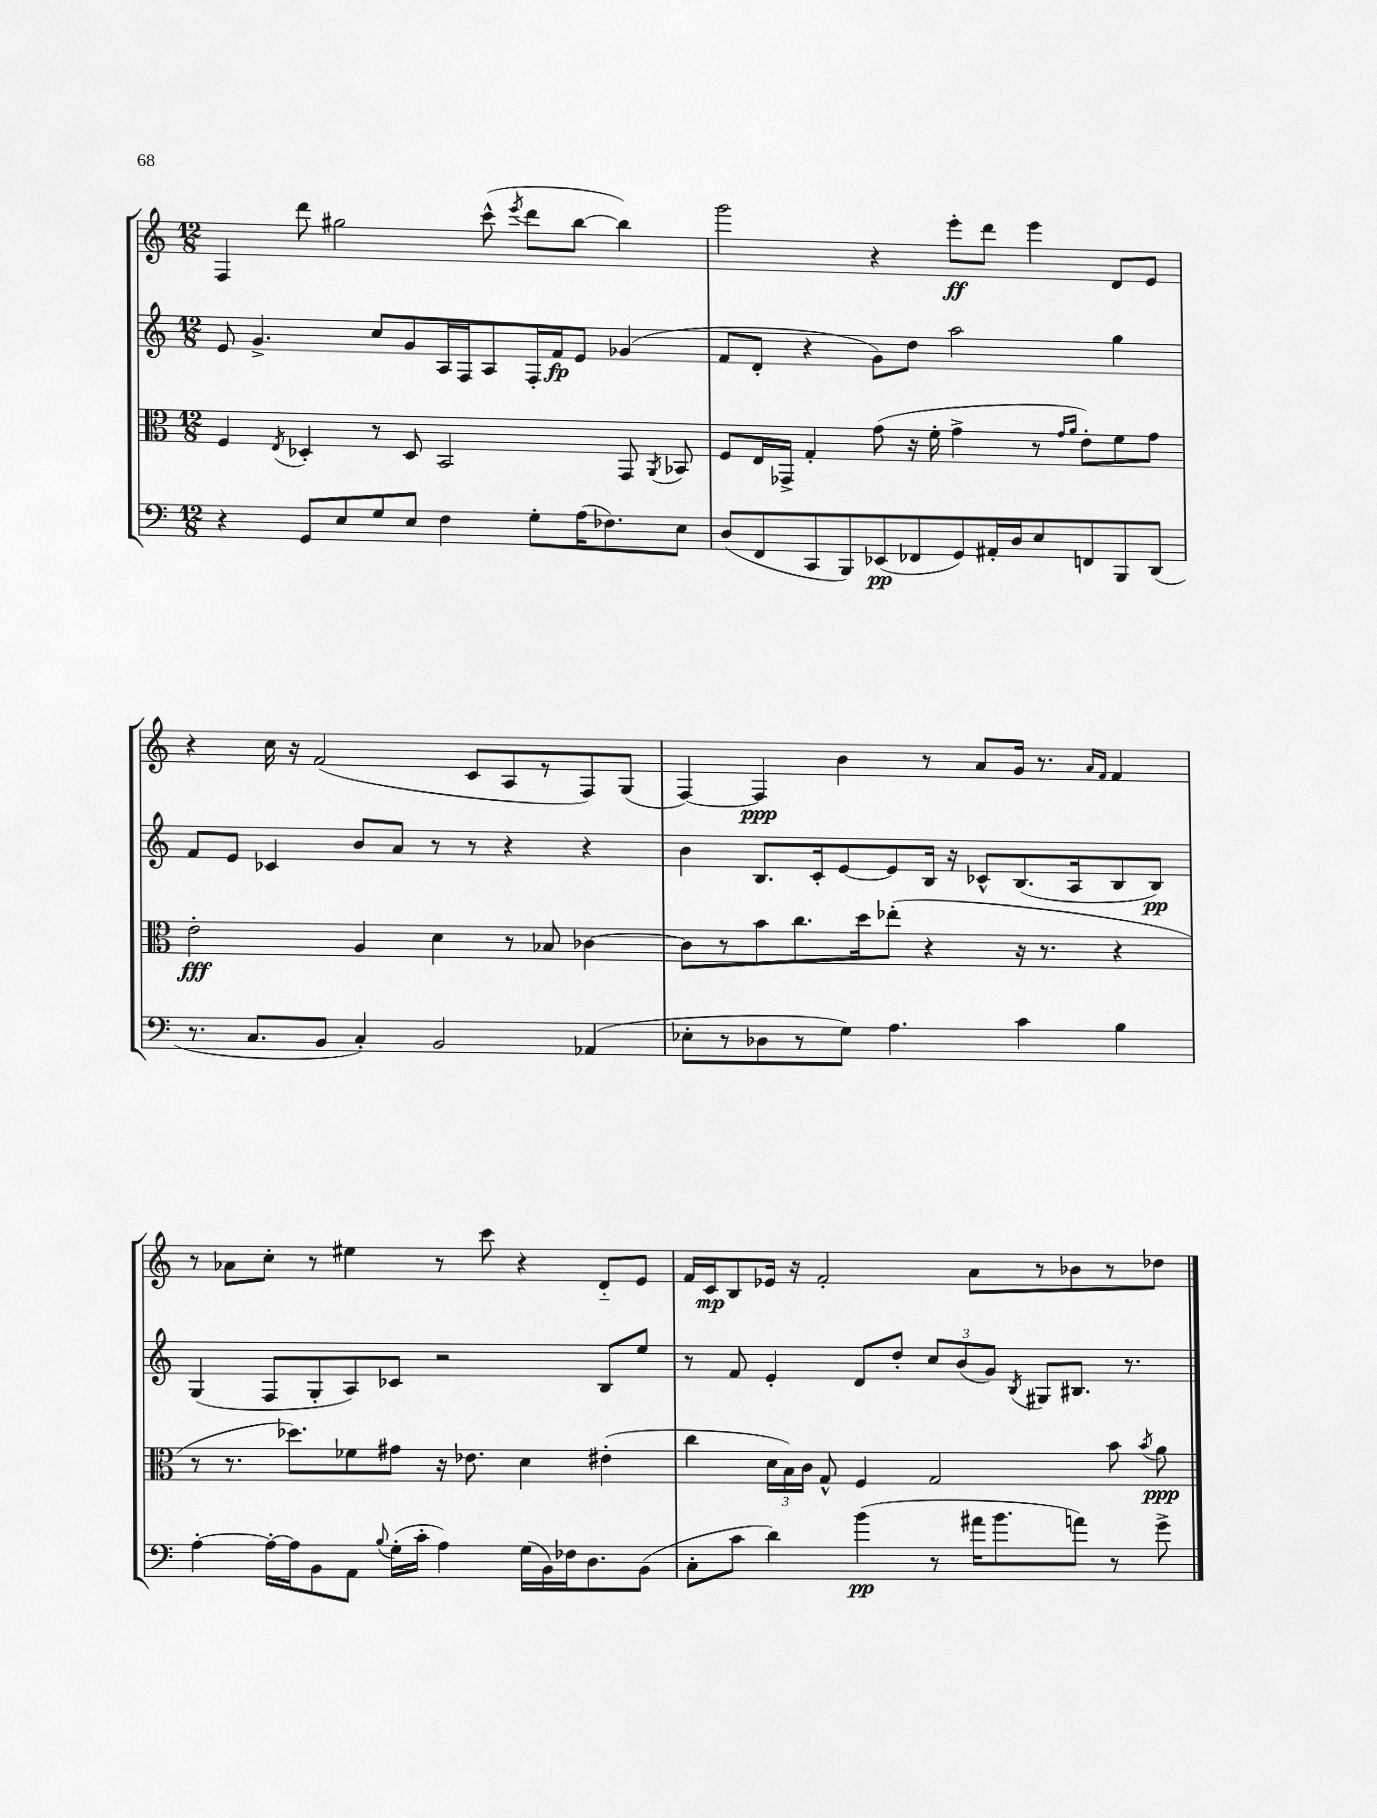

**kern	**dynam	**kern	**dynam	**kern	**dynam	**kern	**dynam
*part4	*part4	*part3	*part3	*part2	*part2	*part1	*part1
*staff4	*staff4	*staff3	*staff3	*staff2	*staff2	*staff1	*staff1
*clefF4	*	*clefC3	*	*clefG2	*	*clefG2	*
*k[]	*	*k[]	*	*k[]	*	*k[]	*
*M12/8	*	*M12/8	*	*M12/8	*	*M12/8	*
=16	=16	=16	=16	=16	=16	=16	=16
4r	.	4F/	.	8e/	.	4F/	.
.	.	.	.	4.g^/	.	.	.
.	.	8qE/	.	.	.	.	.
8GG/L	.	4D-X'/	.	.	.	8ddd\	.
8E/	.	.	.	.	.	2gg#X\	.
8G/	.	8r	.	8cc/L	.	.	.
8E/J	.	8D-/	.	8g/	.	.	.
4F\	.	2BB/	.	16A/L	.	.	.
.	.	.	.	16F/J	.	.	.
.	.	.	.	8A/	.	(8ccc^^\	.
.	.	.	.	.	.	8qeee/	.
8G'\L	.	.	.	16F'/L	.	8ddd\L	.
.	.	.	.	16f/J	fp	.	.
(16A\K	.	.	.	8e/J	.	[8bb\J	.
8.F-X\)	.	.	.	.	.	.	.
.	.	8GG/	.	(4g-X/	.	4bb\])	.
.	.	8qAA/	.	.	.	.	.
8E\J	.	8BB-X/	.	.	.	.	.
=17	=17	=17	=17	=17	=17	=17	=17
(8D/L	.	8F/L	.	8f/L	.	2ggg\	.
8FF/	.	16E/L	.	8d'/J	.	.	.
.	.	16GG-X^/JJ	.	.	.	.	.
8CC/	.	4G'/	.	4r	.	.	.
8BBB/)	.	.	.	.	.	.	.
(8EE-X/	pp	(8g\	.	8g\L)	.	4r	.
8FF-X/	.	16r	.	8dd\J	.	.	.
.	.	16f'\	.	.	.	.	.
8GG/)	.	4g^\	.	2aa\	.	8eee'\L	ff
16AA#X'/L	.	.	.	.	.	8ddd\J	.
16D/J	.	.	.	.	.	.	.
8E/	.	8r	.	.	.	4eee\	.
.	.	16qqg/LL	.	.	.	.	.
.	.	16qqa/JJ	.	.	.	.	.
8FFn/	.	8e'\L)	.	.	.	.	.
8BBB/	.	8f\	.	4gg\	.	8d/L	.
(8DD/J	.	8g\J	.	.	.	8e/J	.
!!LO:LB:g=z
=18	=18	=18	=18	=18	=18	=18	=18
8.r	.	2e'\	fff	8f/L	.	4r	.
.	.	.	.	8e/J	.	.	.
8.C/L	.	.	.	.	.	.	.
.	.	.	.	4c-X/	.	16cc\	.
.	.	.	.	.	.	16r	.
8BB/J	.	.	.	.	.	(2f/	.
4C'/)	.	4A/	.	8b/L	.	.	.
.	.	.	.	8a/J	.	.	.
2BB/	.	4d\	.	8r	.	.	.
.	.	.	.	8r	.	8c/L	.
.	.	8r	.	4r	.	8A/	.
.	.	8B-X/	.	.	.	8r	.
(4AA-X/	.	[4c-X\	.	4r	.	8F/)	.
.	.	.	.	.	.	(8G/J	.
=19	=19	=19	=19	=19	=19	=19	=19
8E-X'\L	.	8c-\L]	.	4b\	.	[4F/)	.
8r	.	8r	.	.	.	.	.
8D-X\	.	8b\	.	8.B/L	.	4F/]	ppp
8r	.	8.cc\	.	.	.	.	.
.	.	.	.	16c'/k	.	.	.
8G\J)	.	.	.	[8e/	.	4b\	.
.	.	16dd\k	.	.	.	.	.
4.A\	.	(8ee-X'\J	.	8e/]	.	.	.
.	.	4r	.	16B/Jk	.	8r	.
.	.	.	.	16r	.	.	.
.	.	.	.	8c-X^^/L	.	8a/L	.
4c\	.	16r	.	(8.B/	.	16g/Jk	.
.	.	8.r	.	.	.	8.r	.
.	.	.	.	16A/k	.	.	.
.	.	.	.	.	.	16qqa/LL	.
.	.	.	.	.	.	16qqf/JJ	.
4B\	.	4r	.	8B/	.	4f/	.
.	.	.	.	8B/J)	pp	.	.
!!LO:LB:g=z
=20	=20	=20	=20	=20	=20	=20	=20
[4A'\	.	8r	.	(4G/	.	8r	.
.	.	8.r	.	.	.	8a-X\L	.
16A'\LL_	.	.	.	8F/L	.	8cc'\J	.
16A\J]	.	8.dd-X\L)	.	.	.	.	.
8BB\	.	.	.	8G'/	.	8r	.
8AA\J	.	8f-X\	.	8A/)	.	4ee#X\	.
8qqB/	.	.	.	.	.	.	.
(16G'\LL	.	8g#X\J	.	8c-X/J	.	.	.
16c'\JJ	.	.	.	.	.	.	.
4A\)	.	16r	.	2r	.	8r	.
.	.	8.e-X\	.	.	.	.	.
.	.	.	.	.	.	8ccc\	.
(16G\LL	.	4d\	.	.	.	4r	.
16BB\)	.	.	.	.	.	.	.
16F-X\J	.	.	.	.	.	.	.
8.D\	.	.	.	.	.	.	.
.	.	(4e#X'\	.	8B/L	.	8d/L	.
(8BB\J	.	.	.	8ee/J	.	8e/J	.
=21	=21	=21	=21	=21	=21	=21	=21
8C'\L	.	4cc\	.	8r	.	16f/LL	.
.	.	.	.	.	.	16c/J	mp
8c\J	.	.	.	8f/	.	8B/	.
4d\)	.	24d\LL	.	4e'/	.	16e-X/Jk	.
.	.	24B\)	.	.	.	.	.
.	.	.	.	.	.	16r	.
.	.	24c\JJ	.	.	.	.	.
.	.	8G^^/	.	.	.	2f'/	.
(4b\	pp	4F/	.	8d/L	.	.	.
.	.	.	.	8dd'/J	.	.	.
8r	.	2G/	.	12cc/L	.	.	.
.	.	.	.	(12b/	.	.	.
16a#X\KL	.	.	.	.	.	8a\L	.
.	.	.	.	12g/J)	.	.	.
8.b\	.	.	.	.	.	.	.
.	.	.	.	8qB/	.	.	.
.	.	.	.	8G#X/L	.	8r	.
8an\J)	.	.	.	8.B#X/J	.	8b-X\	.
8r	.	8b\	.	.	.	8r	.
.	.	.	.	8.r	.	.	.
.	.	8qb/	.	.	.	.	.
8g^\	.	8a\	ppp	.	.	8dd-X\J	.
==	==	==	==	==	==	==	==
*-	*-	*-	*-	*-	*-	*-	*-
